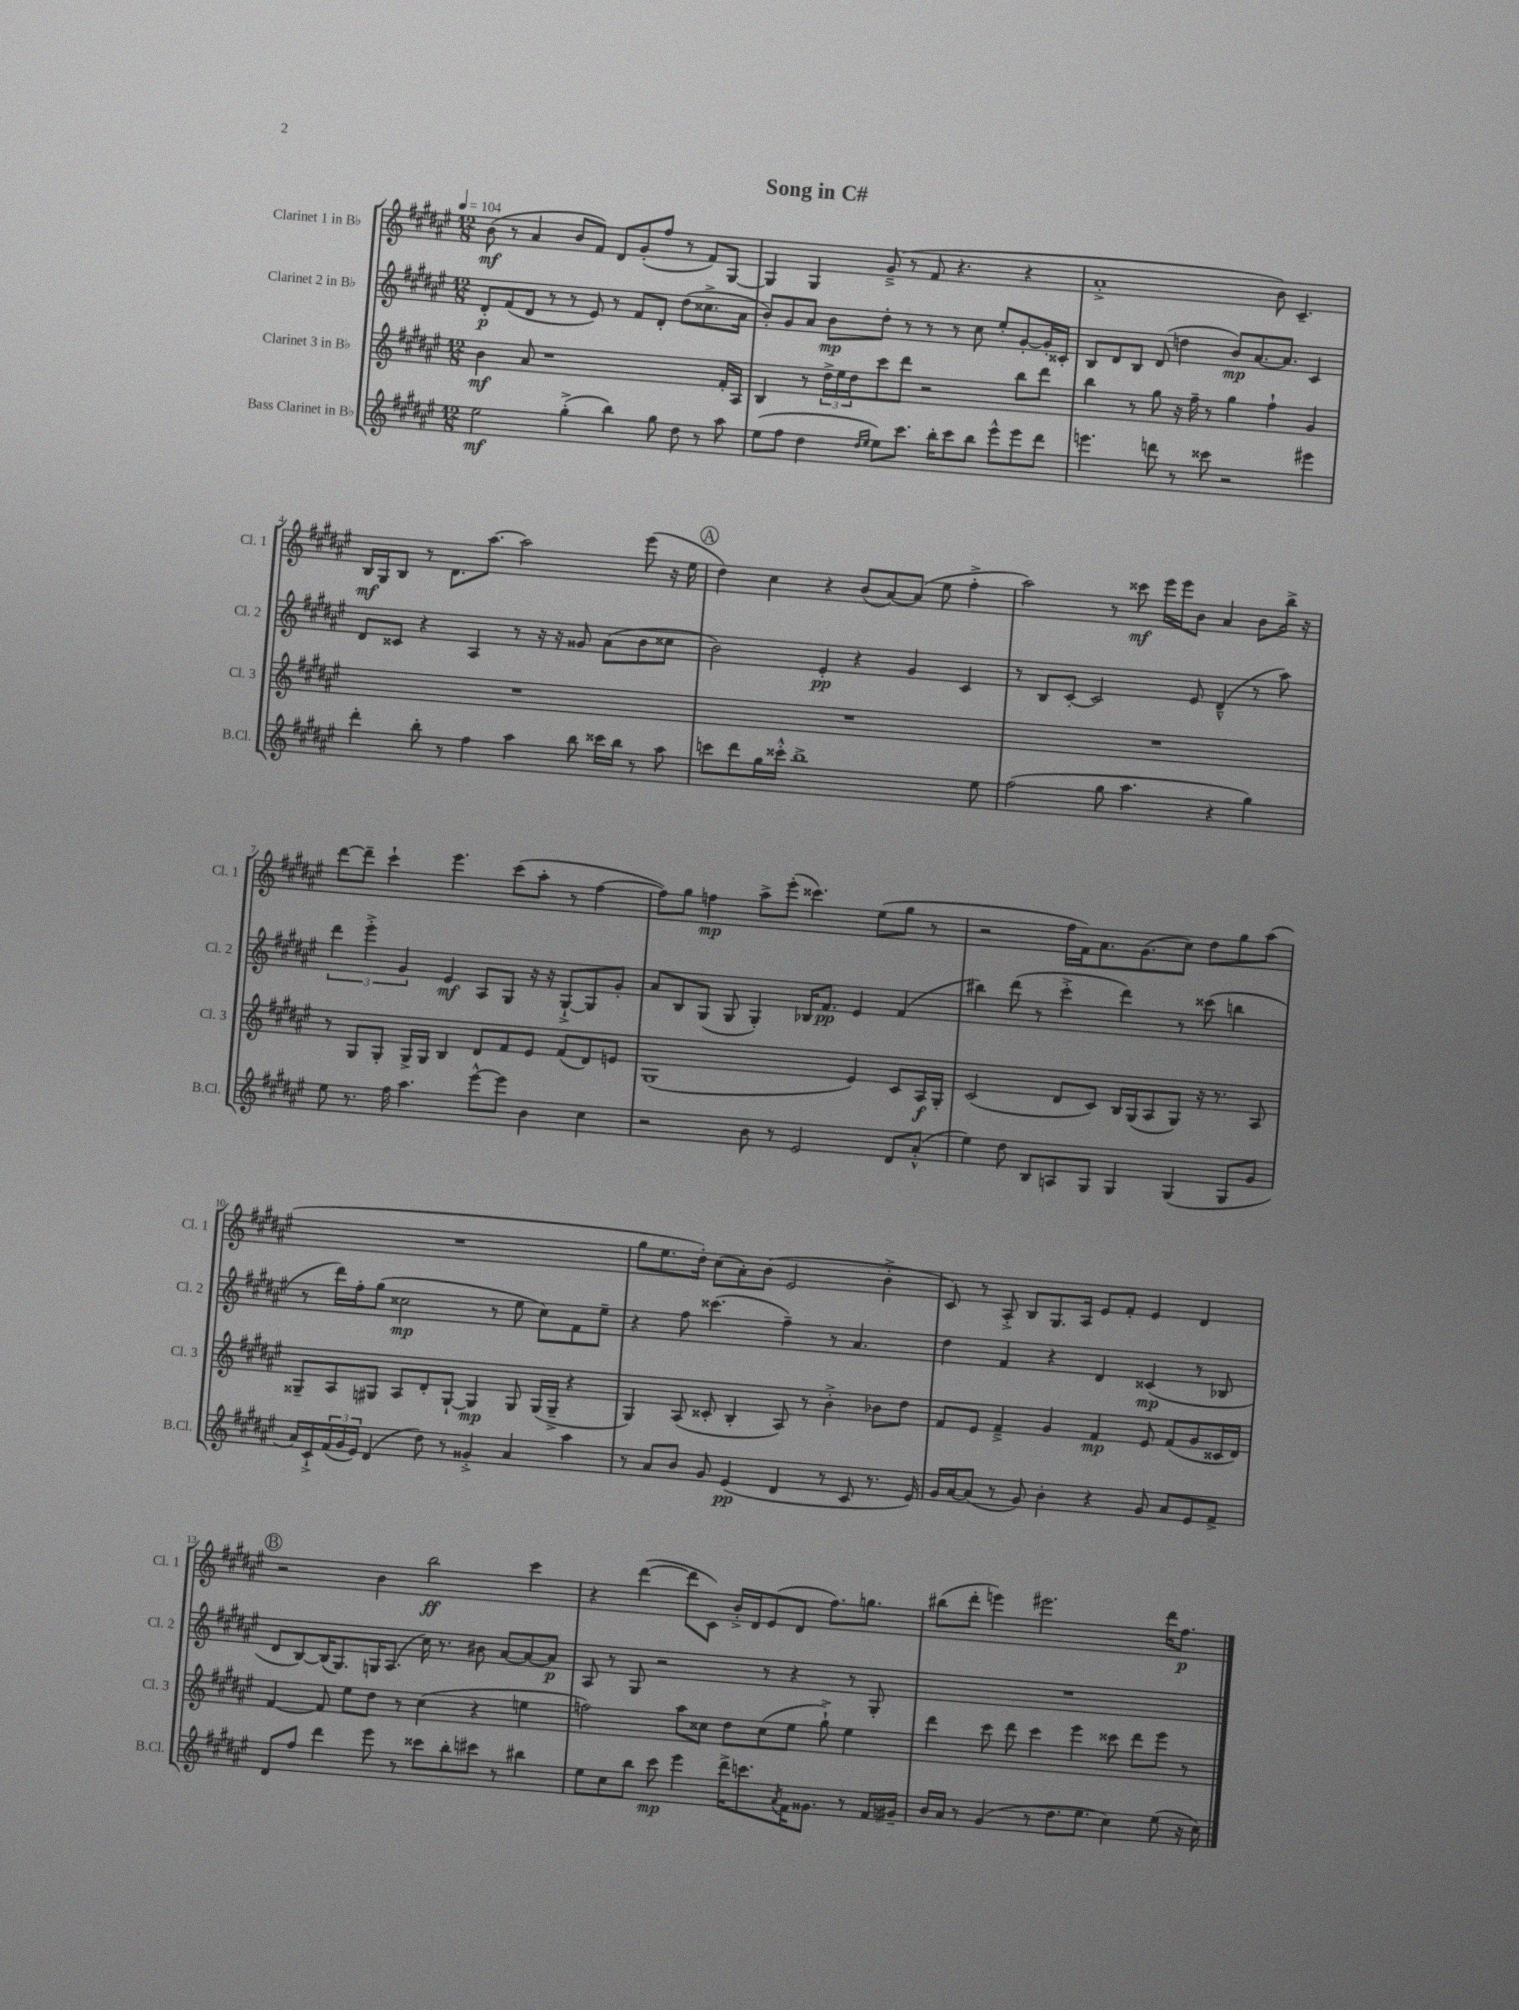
\header { title = "Song in C#" }
<<
\new StaffGroup <<
\new Staff = "s0" \with { instrumentName = "Clarinet 1 in Bb" shortInstrumentName = "Cl. 1" } {
    \clef treble \key fis \major \numericTimeSignature \time 12/8 \tempo 4 = 104
    b'8\mf( r8 ais'4 b'8 fis'8) dis'8 gis'8-.( fis''8 r8 fis'8) gis8~ |
    gis4 gis4 gis'8--->( r8 fis'8 r4. r4 |
    ais'1-.-> b'8) cis'4.-- |
    b16\mf gis16 b8 r8 dis'8. ais''8.~ ais''2 eis'''8( r16 eis''16 |
    \mark \markup { \circle "A" } dis''4) cis''4 r4 b'8( ais'8~) ais'8( eis''8 fis''4-.-> |
    ais''2) r8 cisis'''8\mf eis'''16 eis'''16 b'8 ais'4 b'8 b''16-> r16 |
    dis'''8~ dis'''8-- cis'''4-! eis'''4. cis'''8( ais''8-. r8 fis''4~ |
    fis''8) gis''8 f''4\mp ais''8-> eis'''8-.( cisis'''4.) eis''8( gis''8 r8 |
    r2 fis''16 fis'16) ais'8. gis'8.( cis''8) dis''8 gis''8 ais''8( |
    R1. |
    gis''8 eis''8. dis''16-.) cis''8( ais'8-.) b'8( eis'2 b'4-.-> |
    cis'8) r8 ais8-.-> b8 gis8. ais16 eis'8 fis'8-. eis'4 dis'4 |
    \mark \markup { \circle "B" } r2 b'4 b''2\ff cis'''4 |
    r4 dis'''4~( dis'''8 cis'8) b'16-.-> dis'16 eis'8( dis'8 fis''8.) g''8. |
    bis''8( dis'''8-. e'''4) eis'''2. dis'''16 fis''8.\p \bar "|." |
}
\new Staff = "s1" \with { instrumentName = "Clarinet 2 in Bb" shortInstrumentName = "Cl. 2" } {
    \clef treble \key fis \major \numericTimeSignature \time 12/8
    dis'8-.\p fis'8( dis'8 r8 r8 eis'8) r8 fis'8 dis'8-. dis''8( cisis''8.-> ais'16 |
    b'8-.) gis'8 ais'8 b'8\mp dis''8-. r8 r8 r8 cis''8 eis''8-. gis'8~-. gis'16-. cisis'16-. |
    b8 dis'8 b8 dis'8( d''4 b'8\mp) ais'8.~ ais'8. cis'4 |
    dis'8 cisis'8 r4 ais4 r8 r16 r16 gisis'8 ais'8( b'8 cisis''8 |
    \mark \markup { \circle "A" } b'2) eis'4-.\pp r4 gis'4 cis'4 |
    r8 b8 cis'8~-. cis'2 eis'8 dis'4---^( r8 ais''8) |
    \tuplet 3/2 { dis'''4 eis'''4-.-> gis'4 } eis'4\mf ais8 gis8 r16 r16 gis8~-!-> gis8 gis'8-. |
    ais'8 b8 gis8( gis8 gis4-.) bes16 fis'8.\pp eis'4 fis'4( |
    bis''4) dis'''8( r8 cis'''4-.-> dis'''4) r8 cisis'''8( b''4 |
    r8 dis'''16) fis''16-. gis''8( cisis''2\mp r8 eis''8 cisis''8) fis'8 eis''8-- |
    r4 fis''8 cisis'''4.( fis''4--) r8 ais'4. |
    dis''4 fis'4 r4 dis'4 cisis'4\mp( r8 bes8 |
    \mark \markup { \circle "B" } dis'8 b8~) b16( gis8.) g16 ais8.( cis''16) r8. bis'8 ais'8~ ais'8~ ais'8\p |
    ais8 r8 gis8 r2 r8 r4 r8 gis8-. |
    R1. \bar "|." |
}
\new Staff = "s2" \with { instrumentName = "Clarinet 3 in Bb" shortInstrumentName = "Cl. 3" } {
    \clef treble \key fis \major \numericTimeSignature \time 12/8
    b'4\mf ais'8 r1 fis'16-. ais16 |
    b4 r8 \tuplet 3/2 { dis''16-> eis''16 dis''16 } cis'''8 dis'''8 r2 b''8 dis'''8 |
    b''4 r8 gis''8 r16 fis''16-- r8 gis''4 fis''4-! gis'4 |
    R1. |
    \mark \markup { \circle "A" } R1. |
    R1. |
    r8 gis8 gis8-. gis16-> gis16 b4 dis'8 fis'8 eis'8 fis'8( dis'8) e'8 |
    gis1( eis'4) cis'8 ais16\f gis16-. |
    cis'2( dis'8 cis'8) b16 gis16( ais8 gis8) r16 r8. ais8 |
    gisis8-- ais8 gis8 ais8 dis'8-. gis8~-! gis4\mp gis8 gis16( gis16---> r4 |
    gis4) ais8( cisis'8-. b4-. ais8) r8 b'4-.-> bes'8 dis''8 |
    fis'8 eis'8 fis'4---> gis'4 fis'4\mp eis'8 fis'8( gis'8 cisis'16 dis'16) |
    \mark \markup { \circle "B" } fis'4~ fis'8 eis''8 dis''8 r8 cis''4( r4 e''4 |
    f''2) ais''8 cisis''8 dis''8 cisis''8( eis''8 gis''8-!->) eis''4 |
    dis'''4 cis'''8 dis'''8 cis'''4 eis'''4 cisis'''8 dis'''8 eis'''8 r8 \bar "|." |
}
\new Staff = "s3" \with { instrumentName = "Bass Clarinet in Bb" shortInstrumentName = "B.Cl." } {
    \clef treble \key fis \major \numericTimeSignature \time 12/8
    eis''2\mf gis''4-.->( b''4) gis''8 dis''8 r8 ais''8 |
    eis''8( fis''8 dis''4 \grace { dis''16 eis''16 } eis''8) cis'''8. b''16-. cis'''8 b''8 eis'''8-^ eis'''8 dis'''8 |
    e'''4. d'''8 r8 cisis'''8 r2 eis'''4 |
    dis'''4-. b''8-. r8 fis''4 ais''4 b''8 cisis'''16 b''16 r8 ais''8 |
    \mark \markup { \circle "A" } c'''8 dis'''8 gis''16 cisis'''16-.-^ b''1-> eis''8 |
    fis''2( gis''8 ais''4. r4 gis''4) |
    eis''8 r8. fis''16 ais''4. eis'''8~-^ eis'''8 b'4 cis''4 |
    r2 b'8 r8 eis'2 dis'8 ais'8-.-^( |
    eis''4) dis''8 b8 a8 gis8 gis4 gis4( gis8 gis'8 |
    ais'16) cis'16-!-> \tuplet 3/2 { fis'16( gis'16 eis'16) } dis'4( dis''8) r8 gisis'4-.-> ais'4 ais''4 |
    r8 ais'8 b'8 gis'8 eis'4\pp( dis'4 r8 cis'8 r8. eis'16) |
    gis'16 ais'16~ ais'8( r8 gis'8) b'4-. r4 gis'8 ais'8 eis'8 fis'8-> |
    \mark \markup { \circle "B" } dis'8 fis''8 dis'''4 eis'''8 r8 cisis'''8 b''8-. cis'''8 r8 bis''4 |
    eis''8 cis''8 b''8 cis'''8\mp eis'''4 dis'''16-> c'''8. \acciaccatura { ais'8 } fis'16 gisis'8. r8 fis'16 gis'16-- |
    b'16 ais'16 r8 gis'4( r8 dis''8. eis''8. cis''4) eis''8( r16 cis''16) \bar "|." |
}
>>
>>
